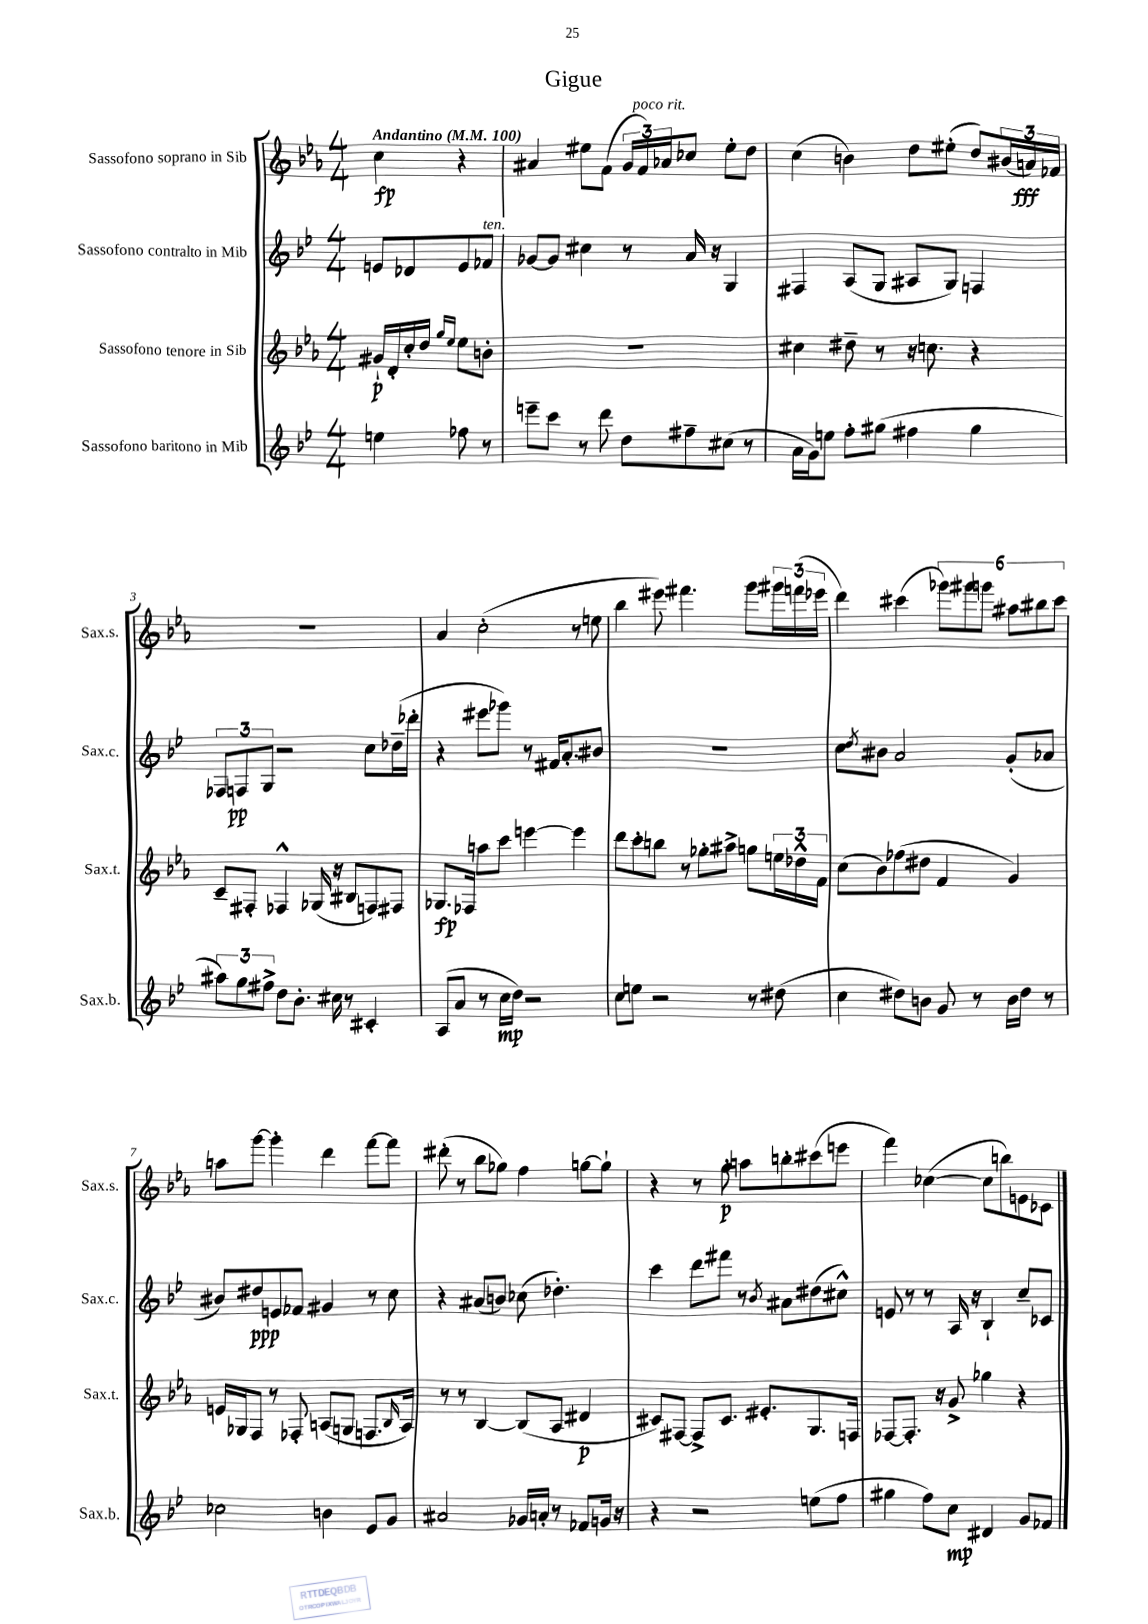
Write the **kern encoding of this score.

**kern	**kern	**kern	**kern
*staff4	*staff3	*staff2	*staff1
*clefG2	*clefG2	*clefG2	*clefG2
*k[b-e-]	*k[b-e-a-]	*k[b-e-]	*k[b-e-a-]
*M4/4	*M4/4	*M4/4	*M4/4
*MM100	*MM100	*MM100	*MM100
4ee	16g#`	8e	4cc
.	16d'	.	.
.	16cc'	8d-	.
.	16dd	.	.
.	16qqgg	.	.
.	16qqee-	.	.
8ff-	8ee-	8e	4r
8r	8b'	8f-	.
=	=	=	=
8eee~	1r	[8g-	4a#
8ccc	.	8g-]	.
8r	.	4cc#	8ee#
8ddd	.	.	(8f
8dd	.	8r	24g
.	.	.	24f)
.	.	.	24a-
8ff#~	.	16a	8cc-
.	.	16r	.
(8cc#	.	4G	8ee#'
8r	.	.	8dd
=	=	=	=
16a	4cc#	4F#	(4cc
16g)	.	.	.
8ee	.	.	.
8ff'	8dd#~	(8A	4b)
(8gg#	8r	8G	.
4ff#	16r	8A#	8dd
.	8.cc	.	.
.	.	8G)	(8ee#'
4gg#	4r	4F	8dd)
.	.	.	(24b#
.	.	.	24a)
.	.	.	24f-
=	=	=	=
12aa#)	8c~	12F-	1r
12gg	.	12F	.
.	8F#'	.	.
12ff#^	.	12G	.
8dd	4F-^^	2r	.
8.b-'	.	.	.
.	(16G-	.	.
16cc#	16r	.	.
8r	8B#	.	.
4c#'	8F)	8cc	.
.	8F#	(16dd-~	.
.	.	16ddd-'	.
=	=	=	=
(8A	8.G-	4r	4a-
8a	.	.	.
.	16F-	.	.
8r	8aa	8eee#	(2cc'
16cc	8ccc	8ggg-)	.
16dd)	.	.	.
2r	[4eee	8r	.
.	.	16f#	.
.	.	8.a'	.
.	4eee]	.	8r
.	.	8b#	8ee
=	=	=	=
8cc	8ddd	1r	4bb-
8ee	8ccc'	.	.
2r	8bb	.	8eee#)
.	8r	.	4.fff#
.	8gg-'	.	.
.	8aa#^	.	.
8r	8gg	.	8ggg
(8dd#	24ee	.	24ggg#
.	24dd-^^	.	(24fff
.	24f	.	24eee-
=	=	=	=
4cc	(8cc	8cc	4ddd)
.	.	8qdd	.
.	8b-)	8b#	.
8dd#)	(8ff-	2a	(4ccc#
8b	8dd#	.	.
8g	4f	.	12ggg-)
.	.	.	12ggg#
8r	.	.	.
.	.	.	12ggg
16b	4g)	(8g'	12aa#
16dd#	.	.	.
.	.	.	12bb#
8r	.	8a-	.
.	.	.	12ccc#
=	=	=	=
2cc-	16e	8b#)	8aa
.	16G-	.	.
.	8F	8dd#	[8ggg
.	8r	8e	4ggg']
.	8F-'	8f-	.
4b	(8A	4g#	4ddd
.	8G	.	.
8e-	8.F	8r	[8fff
8g	.	8cc	8fff]
.	16qqB-	.	.
.	16A)	.	.
=	=	=	=
2a#	8r	4r	(8ddd#'
.	8r	.	8r
.	[4B-	(8a#	8bb-
.	.	8b)	8gg-)
16g-	(8B-]	(8cc-	4ff
16a'	.	.	.
8r	8A-	4.dd-')	.
8f-	4d#	.	[8gg
16g	.	.	8gg`]
16r	.	.	.
=	=	=	=
4r	8c#)	4ccc	4r
.	[8F#	.	.
2r	8F#^]	8ddd	8r
.	8.c#	8fff#	8gg'
.	.	8r	8aa
.	8.e#'	.	.
.	.	8qb-	.
.	.	8a#	8bb'
(8ee	8.G	(8dd#	(8ccc#
8ff	.	8cc#^^)	8eee
.	16F	.	.
=	=	=	=
4gg#	[8F-	8e	4fff)
.	8.F-']	8r	.
8ff)	.	8r	([4cc-
.	16r	.	.
8cc	8g^	16A	.
.	.	16r	.
4d#	4gg-	4B-`	8cc-]
.	.	.	8bb)
8g	4r	8cc~	8e
8f-	.	8c-	8c-
==	==	==	==
*-	*-	*-	*-
